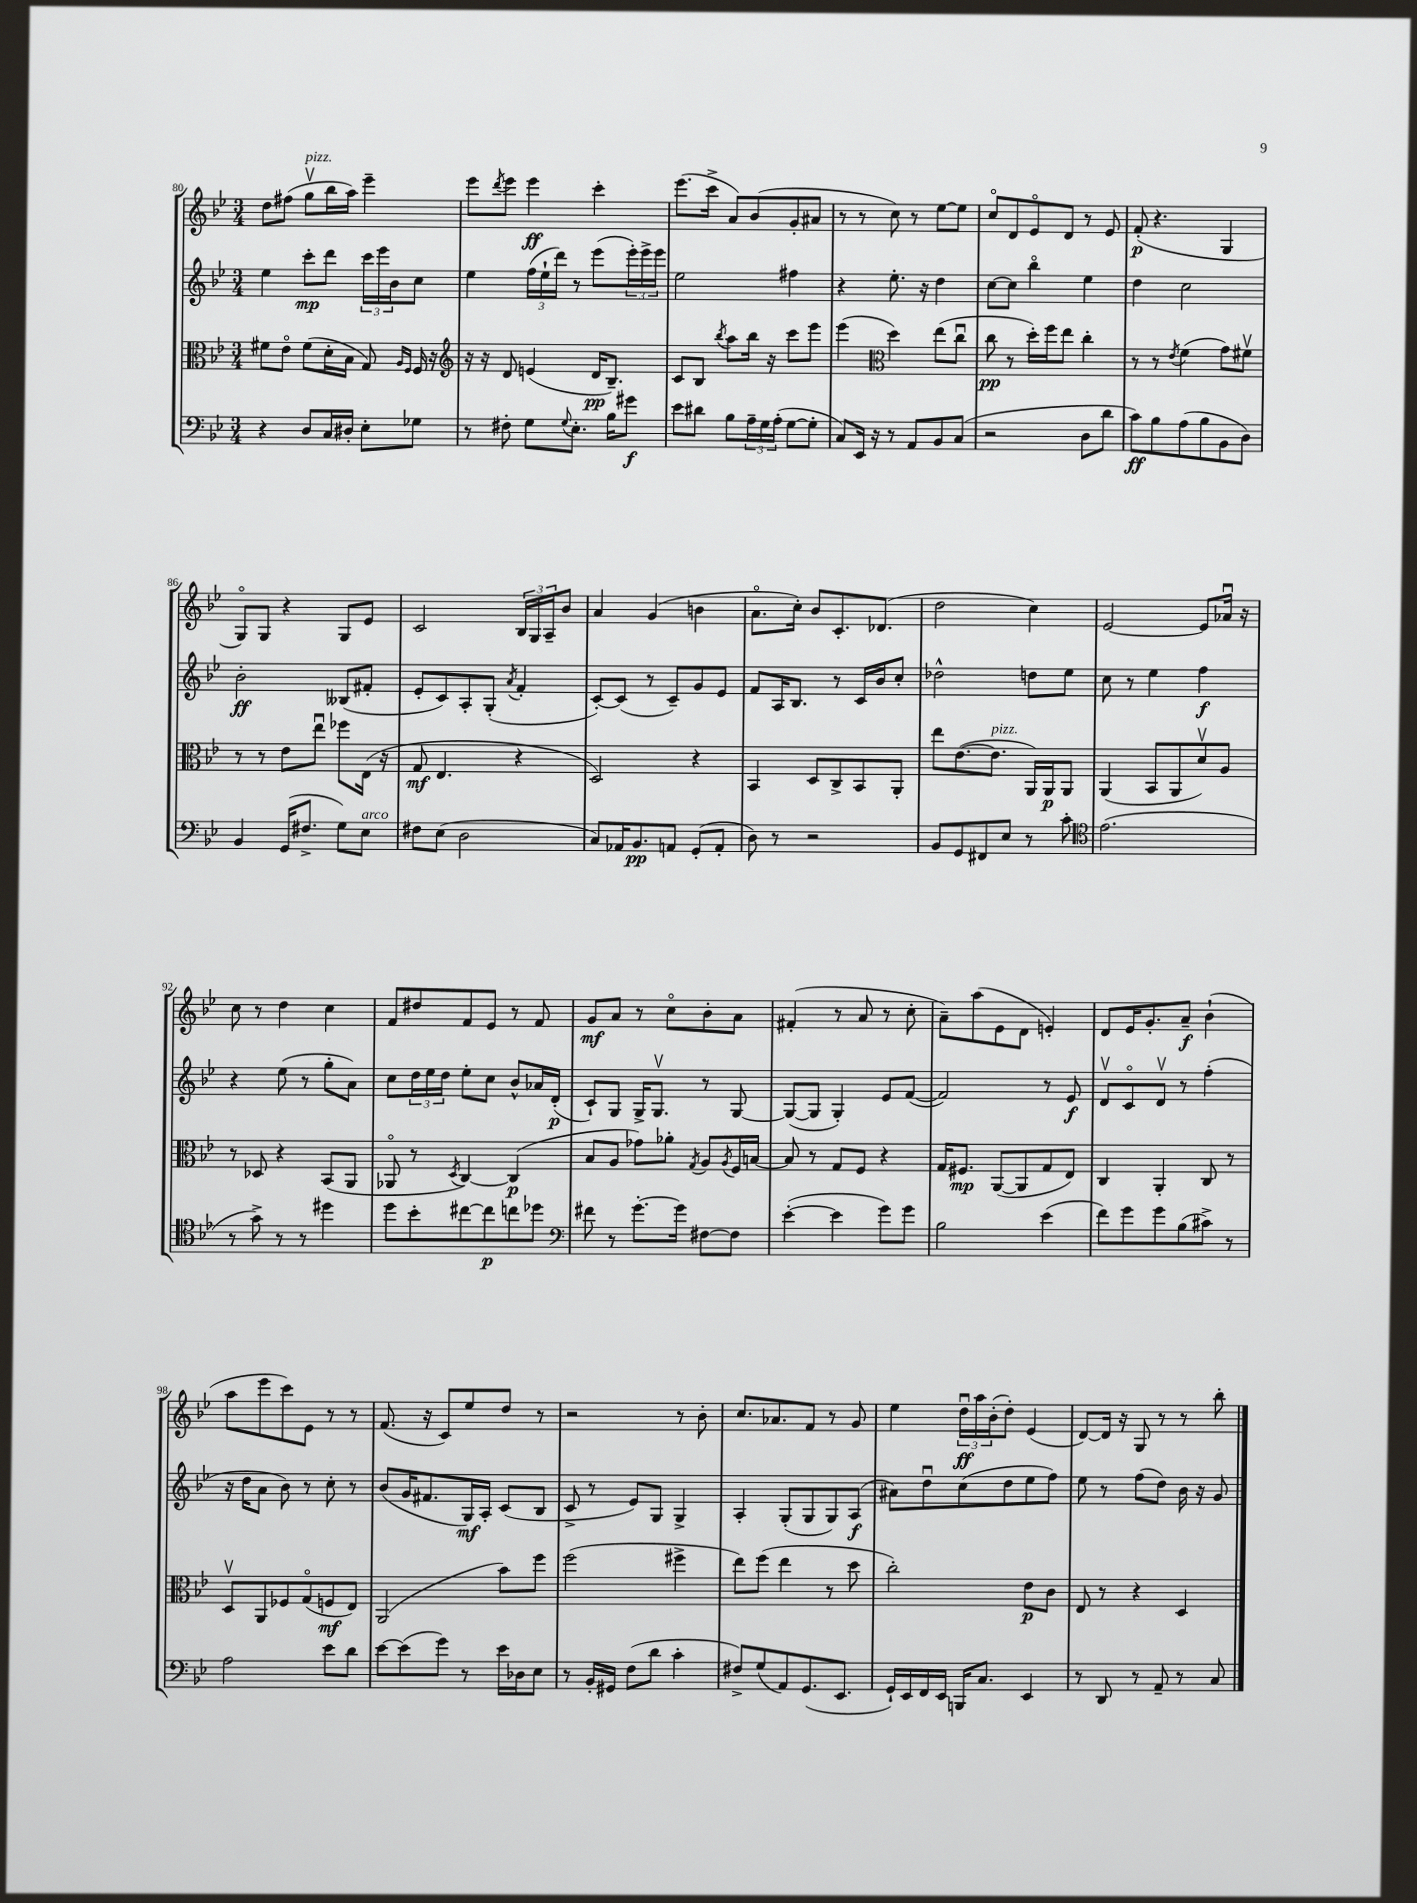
<<
\new StaffGroup <<
\new Staff = "s0" {
    \clef treble \key bes \major \numericTimeSignature \time 3/4
    d''8 fis''8( g''8\upbow^\markup { \italic "pizz." } bes''16 a''16) ees'''4-- |
    ees'''8 \acciaccatura { d'''8 } ees'''8 ees'''4\ff c'''4-. |
    ees'''8.( c'''16-> a'8) bes'8( g'8-. ais'8 |
    r8 r8 c''8) r8 ees''8~ ees''8 |
    c''8\flageolet d'8 ees'8\flageolet d'8 r8 ees'8 |
    f'8-.\p( r4. g4 |
    g8\flageolet) g8 r4 g8 ees'8 |
    c'2 \tuplet 3/2 { bes16 g16 a16-- } bes'8 |
    a'4 g'4( b'4 |
    a'8.\flageolet c''16-.) bes'8 c'8.-. des'8.( |
    d''2 c''4) |
    ees'2~ ees'8 aes'16\downbow r16 |
    c''8 r8 d''4 c''4 |
    f'8 dis''8 f'8 ees'8 r8 f'8 |
    g'8\mf a'8 r8 c''8\flageolet bes'8-. a'8 |
    fis'4-.( r8 a'8 r8 c''8-. |
    a'8--) a''8( ees'8 d'8 e'4-.) |
    d'8 ees'16 g'8.-. a'8--\f bes'4-!( |
    a''8 ees'''8 c'''8) ees'8 r8 r8 |
    f'8.( r16 c'8) ees''8 d''8 r8 |
    r2 r8 bes'8-. |
    c''8. aes'8. f'8 r8 g'8 |
    ees''4 \tuplet 3/2 { d''16\downbow\ff a''16 bes'16-.( } d''8-.) ees'4( |
    d'8~) d'16 r16 g8 r8 r8 bes''8-. \bar "|." |
}
\new Staff = "s1" {
    \clef treble \key bes \major \numericTimeSignature \time 3/4
    ees''4 c'''8-.\mp d'''8 \tuplet 3/2 { c'''16 ees'''16 bes'16 } c''8 |
    ees''4 \tuplet 3/2 { f''16( ees''16-! d'''16) } r8 ees'''8( \tuplet 3/2 { ees'''16-.) ees'''16-> ees'''16 } |
    ees''2 fis''4 |
    r4 ees''8.-. r16 d''4 |
    c''8~ c''8 bes''4\flageolet ees''4 |
    d''4 c''2 |
    bes'2-.\ff beses8( fis'8-. |
    ees'8-. c'8) a8-. g8-.( \acciaccatura { a'8 } f'4-. |
    c'8~-.) c'8( r8 c'8--) g'8 ees'8 |
    f'8 a16 bes8. r8 c'16 bes'16 c''8-. |
    des''2-^ d''8 ees''8 |
    c''8 r8 ees''4 f''4\f |
    r4 ees''8( r8 g''8-. a'8) |
    c''8 \tuplet 3/2 { d''16 ees''16 d''16 } ees''8-. c''8 bes'8-^ aes'16 d'16-.\p( |
    c'8-!) g8 g16-> g8.\upbow r8 g8~ |
    g8~( g8 g4-.) ees'8 f'8~( |
    f'2) r8 ees'8\f |
    d'8\upbow c'8\flageolet d'8\upbow r8 f''4-.( |
    r16 d''16 a'8 bes'8) r8 c''8-. r8 |
    bes'8( g'16 fis'8. g16\mf) a16-. c'8( bes8 |
    c'8-> r8 ees'8) g8 g4-> |
    a4-. g8-.( g8 g8) a8\f( |
    ais'8) d''8\downbow c''8( d''8 ees''8 f''8) |
    ees''8 r8 f''8( d''8) bes'16 r16 g'8 \bar "|." |
}
\new Staff = "s2" {
    \clef alto \key bes \major \numericTimeSignature \time 3/4
    fis'8 ees'8\flageolet fis'8( d'16-. bes16 g8) \grace { a16 f16 } f16 r16 |
    \clef treble r16 r16 d'8 e'4( d'16\pp bes8.--) |
    c'8 bes8 \acciaccatura { bes''8 } a''8 bes''16 r16 c'''8 ees'''8 |
    ees'''4( \clef alto d''4) ees''8( c''8\downbow |
    c''8\pp r8 d''16-.) f''16 ees''8 c''4-. |
    r8 r8 \acciaccatura { ees'8 } f'4( g'8) fis'8\upbow |
    r8 r8 ees'8 ees''8\downbow fes''8 ees16( r16 |
    g8\mf ees4. r4 |
    d2) r4 |
    bes,4 d8 c8-> bes,8 a,8-. |
    ees''8 ees'8.~( ees'8.^\markup { \italic "pizz." } a,16) a,16\p a,8 |
    a,4( bes,8 a,8 d'8\upbow) a8 |
    r8 des8 r4 bes,8( a,8 |
    aes,8\flageolet r8 \acciaccatura { d8 } c4~) c4\p( |
    bes8 a8 ges'8) aes'8-. \acciaccatura { g8 } a8 \acciaccatura { a8 } f16 b16~ |
    b8 r8 g8 f8 r4 |
    g16 fis8.\mp a,8~( a,8 g8 ees8) |
    c4 a,4-. c8 r8 |
    d8\upbow a,8 fes8 g8\flageolet( f8\mf ees8) |
    a,2( bes'8) f''8 |
    f''2( fis''4-> |
    ees''8) f''8( ees''4 r8 d''8 |
    c''2-.) ees'8\p c'8 |
    ees8 r8 r4 d4 \bar "|." |
}
\new Staff = "s3" {
    \clef bass \key bes \major \numericTimeSignature \time 3/4
    r4 d8 c16 dis16-. ees8-. ges8 |
    r8 fis8-. g8 \appoggiatura { g8 } ees8.-. bes16 gis'8\f |
    ees'8 dis'8 bes8 \tuplet 3/2 { a16-- g16 a16-.( } g8~ g8-. |
    c8) ees,16 r16 r8 a,8 bes,8 c8( |
    r2 d8 d'8 |
    c'8\ff) bes8 a8( bes8 bes,8 d8) |
    bes,4 g,16( fis8.-> g8) ees8^\markup { \italic "arco" } |
    fis8 ees8( d2 |
    c8) aes,16 bes,8.\pp a,8 g,8-.( a,8-. |
    d8) r8 r2 |
    bes,8 g,8 fis,8 ees8 r8 c'8-. |
    \clef tenor ees'2.( |
    r8 g'8->) r8 r8 dis''4 |
    d''8 bes'8-. cis''8~ cis''8\p c''8 des''8 |
    \clef bass fis'8 r8 g'8.~-. g'16 fis8~ fis8 |
    ees'4~-.( ees'4 g'8) g'8 |
    bes2 ees'4( |
    f'8) g'8 g'8 bes8( cis'8->) r8 |
    a2 ees'8 d'8 |
    ees'8~ ees'8( g'8) r8 ees'16 des16 ees8 |
    r8 bes,16-. gis,16 f8( d'8 c'4-. |
    fis8->) g8( a,8) g,8.( ees,8. |
    g,16-!) ees,16 f,16 ees,16 b,,16 c8. ees,4 |
    r8 d,8 r8 a,8-- r8 c8 \bar "|." |
}
>>
>>
\layout { \context { \Score currentBarNumber = #80 } }
